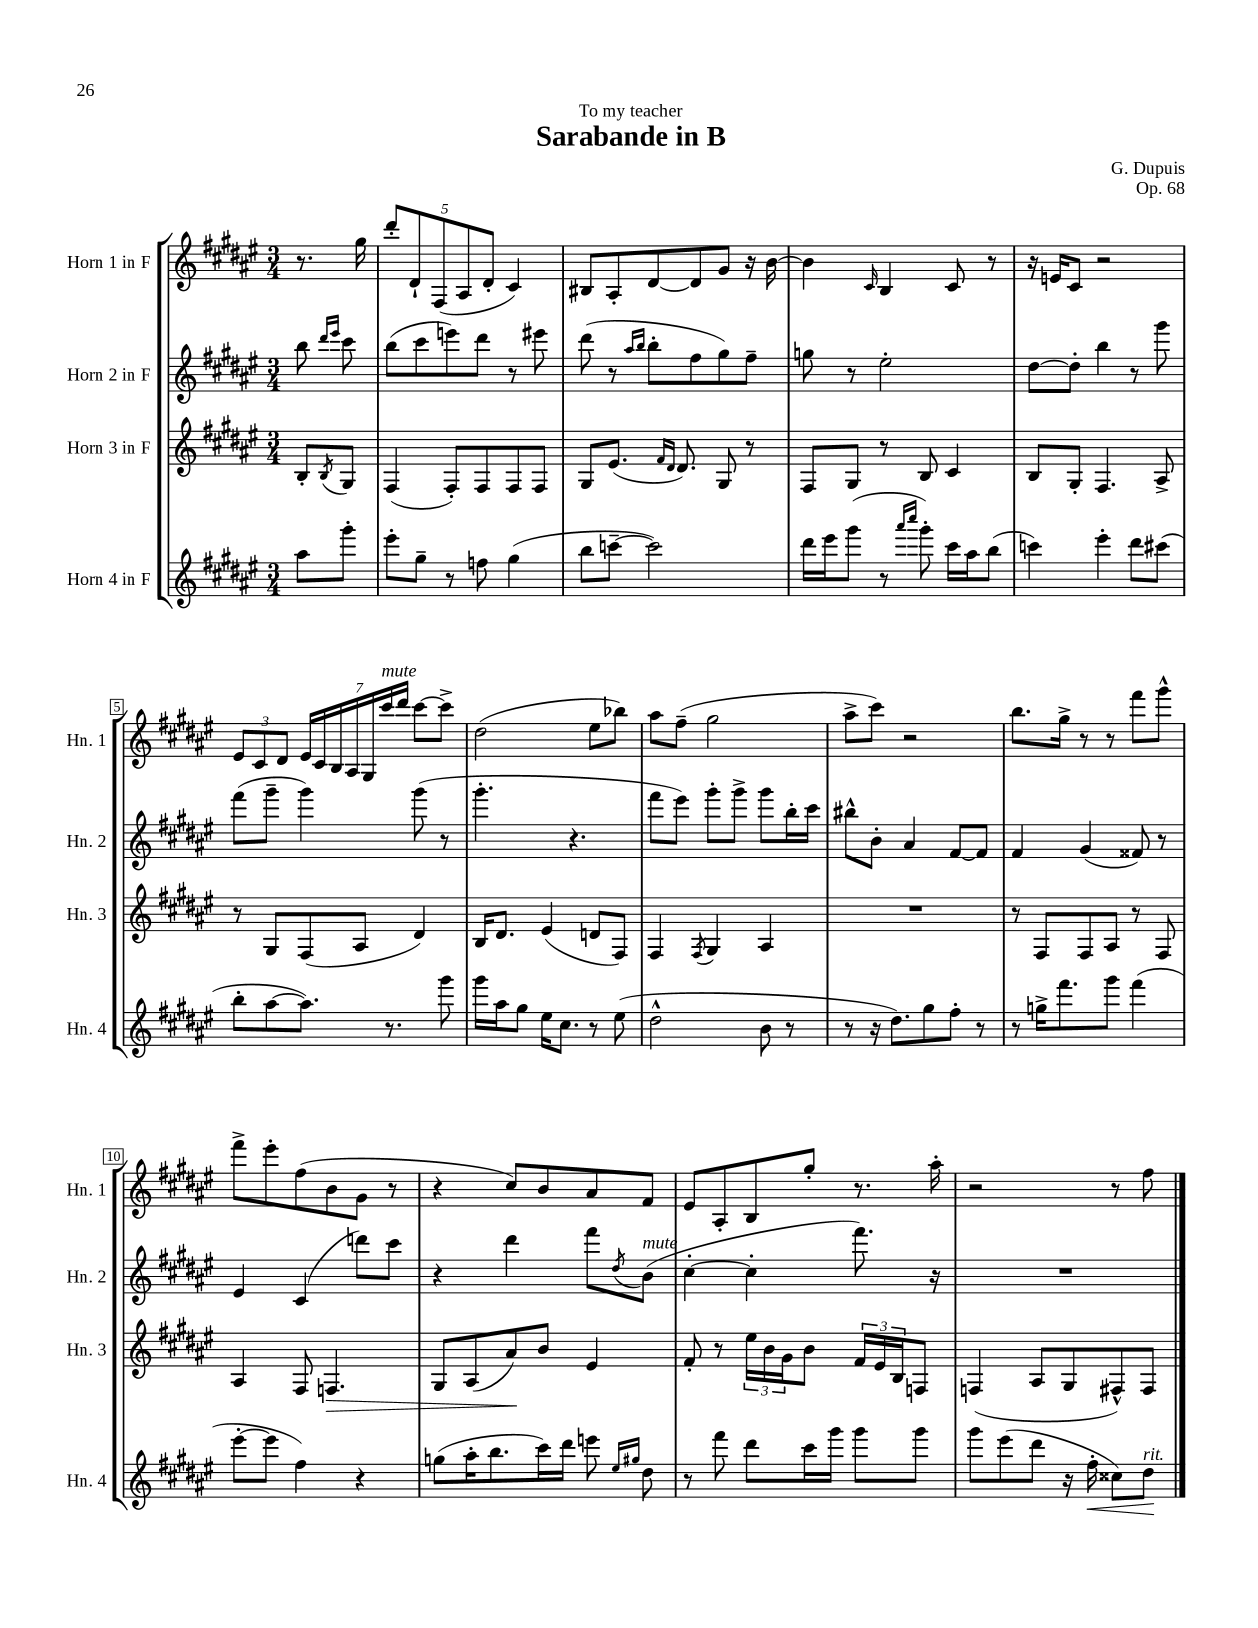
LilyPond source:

\header { title = "Sarabande in B" composer = "G. Dupuis" dedication = "To my teacher" opus = "Op. 68" }
<<
\new StaffGroup <<
\new Staff = "s0" \with { instrumentName = "Horn 1 in F" shortInstrumentName = "Hn. 1" } {
    \clef treble \key fis \major \numericTimeSignature \time 3/4 \partial 4
    r8. gis''16 |
    \tuplet 5/4 { dis'''8-. dis'8-! fis8( ais8 dis'8-. } cis'4) |
    bis8 ais8-. dis'8~ dis'8 gis'8 r16 b'16~ |
    b'4 \grace { cis'16 } b4 cis'8 r8 |
    r16 e'16 cis'8 r2 |
    \tuplet 3/2 { eis'8 cis'8 dis'8 } \tuplet 7/4 { eis'16 cis'16 b16 ais16 gis16 cis'''16^\markup { \italic "mute" } dis'''16 } cis'''8~ cis'''8-> |
    dis''2( eis''8 bes''8) |
    ais''8 fis''8--( gis''2 |
    ais''8-> cis'''8) r2 |
    b''8. gis''16-> r8 r8 fis'''8 gis'''8-^ |
    fis'''8-> eis'''8-. fis''8( b'8 gis'8 r8 |
    r4 cis''8) b'8 ais'8 fis'8 |
    eis'8 ais8-. b8 gis''8-. r8. ais''16-. |
    r2 r8 fis''8 \bar "|." |
}
\new Staff = "s1" \with { instrumentName = "Horn 2 in F" shortInstrumentName = "Hn. 2" } {
    \clef treble \key fis \major \numericTimeSignature \time 3/4 \partial 4
    b''8 \grace { dis'''16 eis'''16 } cis'''8 |
    b''8( cis'''8 e'''8) dis'''8 r8 eis'''8 |
    dis'''8( r8 \grace { ais''16 b''16 } b''8-. fis''8 gis''8) fis''8-- |
    g''8 r8 eis''2-. |
    dis''8~ dis''8-. b''4 r8 gis'''8 |
    fis'''8( gis'''8-- gis'''4) gis'''8( r8 |
    gis'''4.-. r4. |
    fis'''8 eis'''8) gis'''8-. gis'''8-> gis'''8 b''16-. cis'''16 |
    bis''8-^ b'8-. ais'4 fis'8~ fis'8 |
    fis'4 gis'4( fisis'8) r8 |
    eis'4 cis'4( d'''8) cis'''8 |
    r4 dis'''4 fis'''8 \acciaccatura { dis''8 } b'8^\markup { \italic "mute" }( |
    cis''4~-. cis''4-. fis'''8.) r16 |
    R2. \bar "|." |
}
\new Staff = "s2" \with { instrumentName = "Horn 3 in F" shortInstrumentName = "Hn. 3" } {
    \clef treble \key fis \major \numericTimeSignature \time 3/4 \partial 4
    b8-. \acciaccatura { b8 } gis8 |
    fis4( fis8-.) fis8 fis8 fis8 |
    gis8 eis'8.( \grace { fis'16 dis'16 } dis'8.) gis8 r8 |
    fis8 gis8 r8 b8 cis'4 |
    b8 gis8-. fis4. ais8-> |
    r8 gis8 fis8( ais8 dis'4) |
    b16 dis'8. eis'4( d'8 fis8) |
    fis4 \acciaccatura { fis8 } gis4 ais4 |
    R2. |
    r8 fis8 fis8 ais8 r8 fis8 |
    ais4 fis8 f4.\> |
    gis8 ais8( ais'8\!) b'8 eis'4 |
    fis'8-. r8 \tuplet 3/2 { eis''16 b'16 gis'16 } b'8 \tuplet 3/2 { fis'16 eis'16 b16 } f8 |
    f4( ais8 gis8 fis8-^) fis8 \bar "|." |
}
\new Staff = "s3" \with { instrumentName = "Horn 4 in F" shortInstrumentName = "Hn. 4" } {
    \clef treble \key fis \major \numericTimeSignature \time 3/4 \partial 4
    ais''8 gis'''8-. |
    eis'''8-. gis''8-- r8 f''8 gis''4( |
    b''8 c'''8~-- c'''2) |
    dis'''16 eis'''16 gis'''8( r8 \grace { ais'''16 cis''''16 } gis'''8-.) cis'''16 ais''16 b''8( |
    c'''4) eis'''4-. dis'''8 cis'''8( |
    b''8-. ais''8~ ais''8.) r8. gis'''8 |
    gis'''16 ais''16 gis''8 eis''16 cis''8. r8 eis''8( |
    dis''2-^ b'8 r8 |
    r8 r16 dis''8.) gis''8 fis''8-. r8 |
    r8 g''16-> fis'''8. gis'''8 fis'''4( |
    eis'''8~-. eis'''8 fis''4) r4 |
    g''8( ais''16-. b''8. cis'''16) dis'''16 e'''8 \grace { eis''16 gis''16 } dis''8 |
    r8 fis'''8 dis'''8 cis'''16 gis'''16 gis'''8 gis'''8 |
    gis'''8 eis'''8( dis'''8 r16 fis''16-.\< cisis''8) dis''8\!^\markup { \italic "rit." } \bar "|." |
}
>>
>>
\layout { \context { \Score \override BarNumber.stencil = #(make-stencil-boxer 0.1 0.3 ly:text-interface::print) } }
